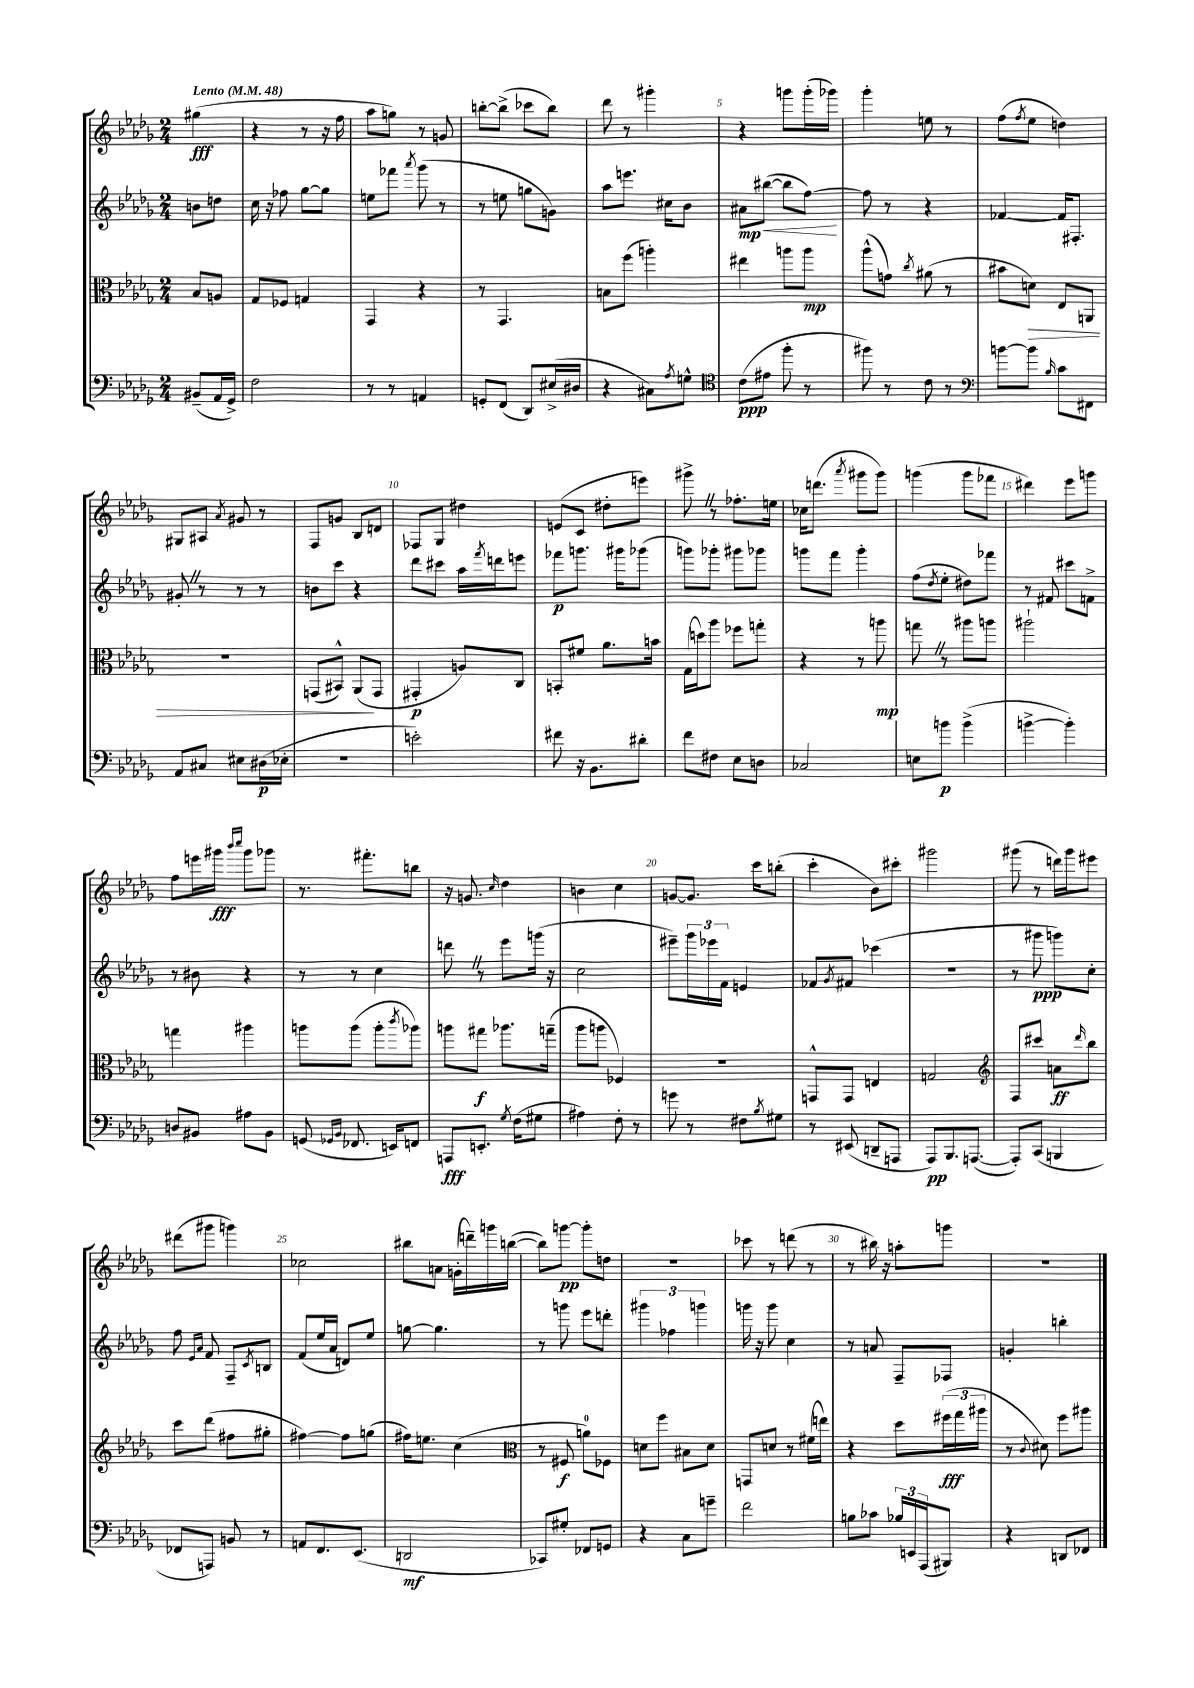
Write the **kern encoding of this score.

**kern	**kern	**kern	**kern
*staff4	*staff3	*staff2	*staff1
*clefF4	*clefC3	*clefG2	*clefG2
*k[b-e-a-d-g-]	*k[b-e-a-d-g-]	*k[b-e-a-d-g-]	*k[b-e-a-d-g-]
*M2/4	*M2/4	*M2/4	*M2/4
*MM48	*MM48	*MM48	*MM48
(8BB#~	8B-	8b	(4gg#
16AA-	8A	8dd	.
16GG-^)	.	.	.
=	=	=	=
2F	8G-	16cc	4r
.	.	16r	.
.	8F-	8ff-	.
.	4G	[8gg-	8r
.	.	8gg-]	16r
.	.	.	16ff
=	=	=	=
8r	4GG-	8ee	8aa-
8r	.	8fff-	8gg)
.	.	8qaaa-	.
4AA	4r	(8ggg-	8r
.	.	8r	8g
=	=	=	=
8GG'	8r	8r	[8bb'
(8FF	4.GG-	8ee	(8bb^]
8DD-)	.	8gg	8ccc-
(16E#^	.	8g)	8bb)
16D#	.	.	.
=	=	=	=
4r	8B	8aa-	8ddd-
.	(8ff	8.eee	8r
8C#)	4aa')	.	4ggg#'
.	.	16cc#	.
8qA-	.	.	.
8G^^	.	8b-	.
=	=	=	=
*clefC4	*	*	*
(8c	4ee#	8a#	4r
8e#	.	([8bb#	.
8ff'	8aa	8bb#]	8ggg
8r	8aa	[8ff)	(16ggg'
.	.	.	16ggg-)
=	=	=	=
8ff#)	(8aa-^^	8ff]	4ggg-'
8r	8g)	8r	.
.	8qcc	.	.
8c	(8a#	4r	8ee
8r	8r	.	8r
=	=	=	=
*clefF4	*	*	*
[8b	8b#	[4f-	(8ff
.	.	.	8qff
8b]	8d)	.	8ee-
16qqB-	.	.	.
8c	8E-	16f-]	4dd)
.	.	8.F#'	.
8FF#	8AA	.	.
=	=	=	=
8AA-	2r	8g#'	8G#
8C#	.	8r	8A#
.	.	.	8qa-
8E#	.	8r	8g#
(16D#	.	8r	8r
16E-'	.	.	.
=	=	=	=
2r	(8GG	8b	8F
.	8BB#^^)	8ccc	8g
.	(8AA-	4r	8B-
.	8GG	.	8d
=	=	=	=
2e')	4GG#'	8ddd-	8F-
.	.	8ccc#	8G-
.	8A)	16aa-	4dd#
.	.	8qfff	.
.	.	16ddd	.
.	8C	8eee	.
=	=	=	=
8f#	8BB'	8fff-	(8e
16r	8f#	8.ggg	8c
8.BB-	.	.	.
.	8.a-	.	8dd#'
.	.	16ggg#	.
8d#'	.	(8ggg-	8eee)
.	16b	.	.
=	=	=	=
8f	(16G-	8ggg)	8ggg#^
.	16dd)	.	.
8F#	8aa-	8ggg-'	8r
8E-	8ff-	8ggg#	8.ff-'
8D	8gg'	8ggg-	.
.	.	.	16ee
=	=	=	=
2C-	4r	8ggg	16cc-
.	.	.	(8.ddd
.	.	8fff	.
.	.	.	8qaaa-
.	8r	4ggg'	8ggg#
.	8aa	.	8ggg#)
=	=	=	=
8E	8gg	(8ff	(4ggg
.	.	8qdd-	.
8b	8r	8ee-'	.
(4b^	8aa#	8dd#)	8ggg
.	8aa	8fff-	8fff-
=	=	=	=
[4b^	2aa#`	8r	4ddd#)
.	.	8f#	.
4b'])	.	8ccc#	8eee-
.	.	8f^	8ggg
=	=	=	=
8D	4gg	8r	8ff
8BB#	.	8b#	16eee
.	.	.	16ggg#
.	.	.	16qqbbb-
.	.	.	16qqcccc
8A#	4aa#	4r	8ggg#
8BB#	.	.	8ggg-
=	=	=	=
(8GG	8aa	8r	8.r
16qqGG-	.	.	.
16qqBB-	.	.	.
8.FF-	(8aa	8r	.
.	.	.	8.fff#'
.	8aa'	4cc	.
16EE)	.	.	.
.	8qccc	.	.
8FF	8aa-)	.	8bb
=	=	=	=
8AAA	8aa	8ddd	16r
.	.	.	8.g
8.EE'	8gg#	8r	.
.	.	.	16qqcc
.	8.aa-	8eee-	4dd-
8qG-	.	.	.
(16F	.	.	.
8G#	.	(16ggg	.
.	(16gg~	16r	.
=	=	=	=
4A#)	8aa-	2cc	4b
.	8aa	.	.
8F'	4F-)	.	4cc
8r	.	.	.
=	=	=	=
8g	2r	8eee#~)	[8g
8r	.	24ggg-	8.g]
.	.	24eee-	.
.	.	24f	.
8F#	.	4e	.
.	.	.	16ccc
8qB-	.	.	.
8G#	.	.	(8bb'
=	=	=	=
8r	8GG^^	8f-	4ccc'
.	.	8qg-	.
(8EE#	8GG	8f#	.
8DD~	4E	(4ccc-	8b-)
8AAA	.	.	8ccc#'
=	=	=	=
8AAA-)	2G	2r	2ggg#
8.BBB-	.	.	.
([8.AAA	.	.	.
=	=	=	=
*	*clefG2	*	*
8AAA'])	8F	8r	(8ggg#
(8CC	8ccc#	8ggg#	8r
4BBB	8a	8ggg)	16ddd)
.	.	.	16ggg#
.	16qqddd-	.	.
.	8bb-	8cc'	8eee#
=	=	=	=
8FF-	8ccc	8ff	(8ddd#
.	.	16qqe-	.
.	.	16qqa-	.
8AAA)	(8ddd-	8f	8ggg#
8BB	8ff#	8F~	4ggg)
.	.	8qc	.
8r	8gg#'	8B	.
=	=	=	=
8AA	[4ff#)	(8f	2cc-
8.FF	.	16ee-	.
.	.	16a-	.
.	8ff#]	8d)	.
(8.EE-	.	.	.
.	(8gg	8ee-	.
=	=	=	=
2DD	16ff#)	[8gg	8bb#
.	8.ee	.	.
.	.	4.gg]	8a
.	(4cc	.	(16g'
.	.	.	16ddd~)
.	.	.	16ggg
.	.	.	([16bb
=	=	=	=
*	*clefC3	*	*
8CC-)	8r	8r	8bb])
8G#'	8F#	8ggg	[8ggg
8FF-	8a)	8eee-	8ggg']
8GG	8F-	8ddd'	8dd
=	=	=	=
4r	8d	6ggg#	2r
.	8ff	.	.
.	.	6ff-	.
8C	8B#	.	.
.	.	6ggg	.
8g~	8d	.	.
=	=	=	=
2f	8GG	16ggg	8ccc-
.	.	16r	.
.	8d	8ggg	8r
.	8r	4cc	(8ddd
.	(16f#	.	8r
.	16ee)	.	.
=	=	=	=
8B	4r	8r	8r
8c-	.	8a	16bb#)
.	.	.	16r
24B-	8dd-	8F~	8aa'
24EE	.	.	.
(24AAA-	.	.	.
8BBB#)	(24ff#	8F-	8ggg
.	24gg-	.	.
.	24aa#	.	.
=	=	=	=
4r	8r	4g'	2r
.	8qqc	.	.
.	8d#)	.	.
8DD	8ff	4bb'	.
8FF-	8aa#	.	.
==	==	==	==
*-	*-	*-	*-
